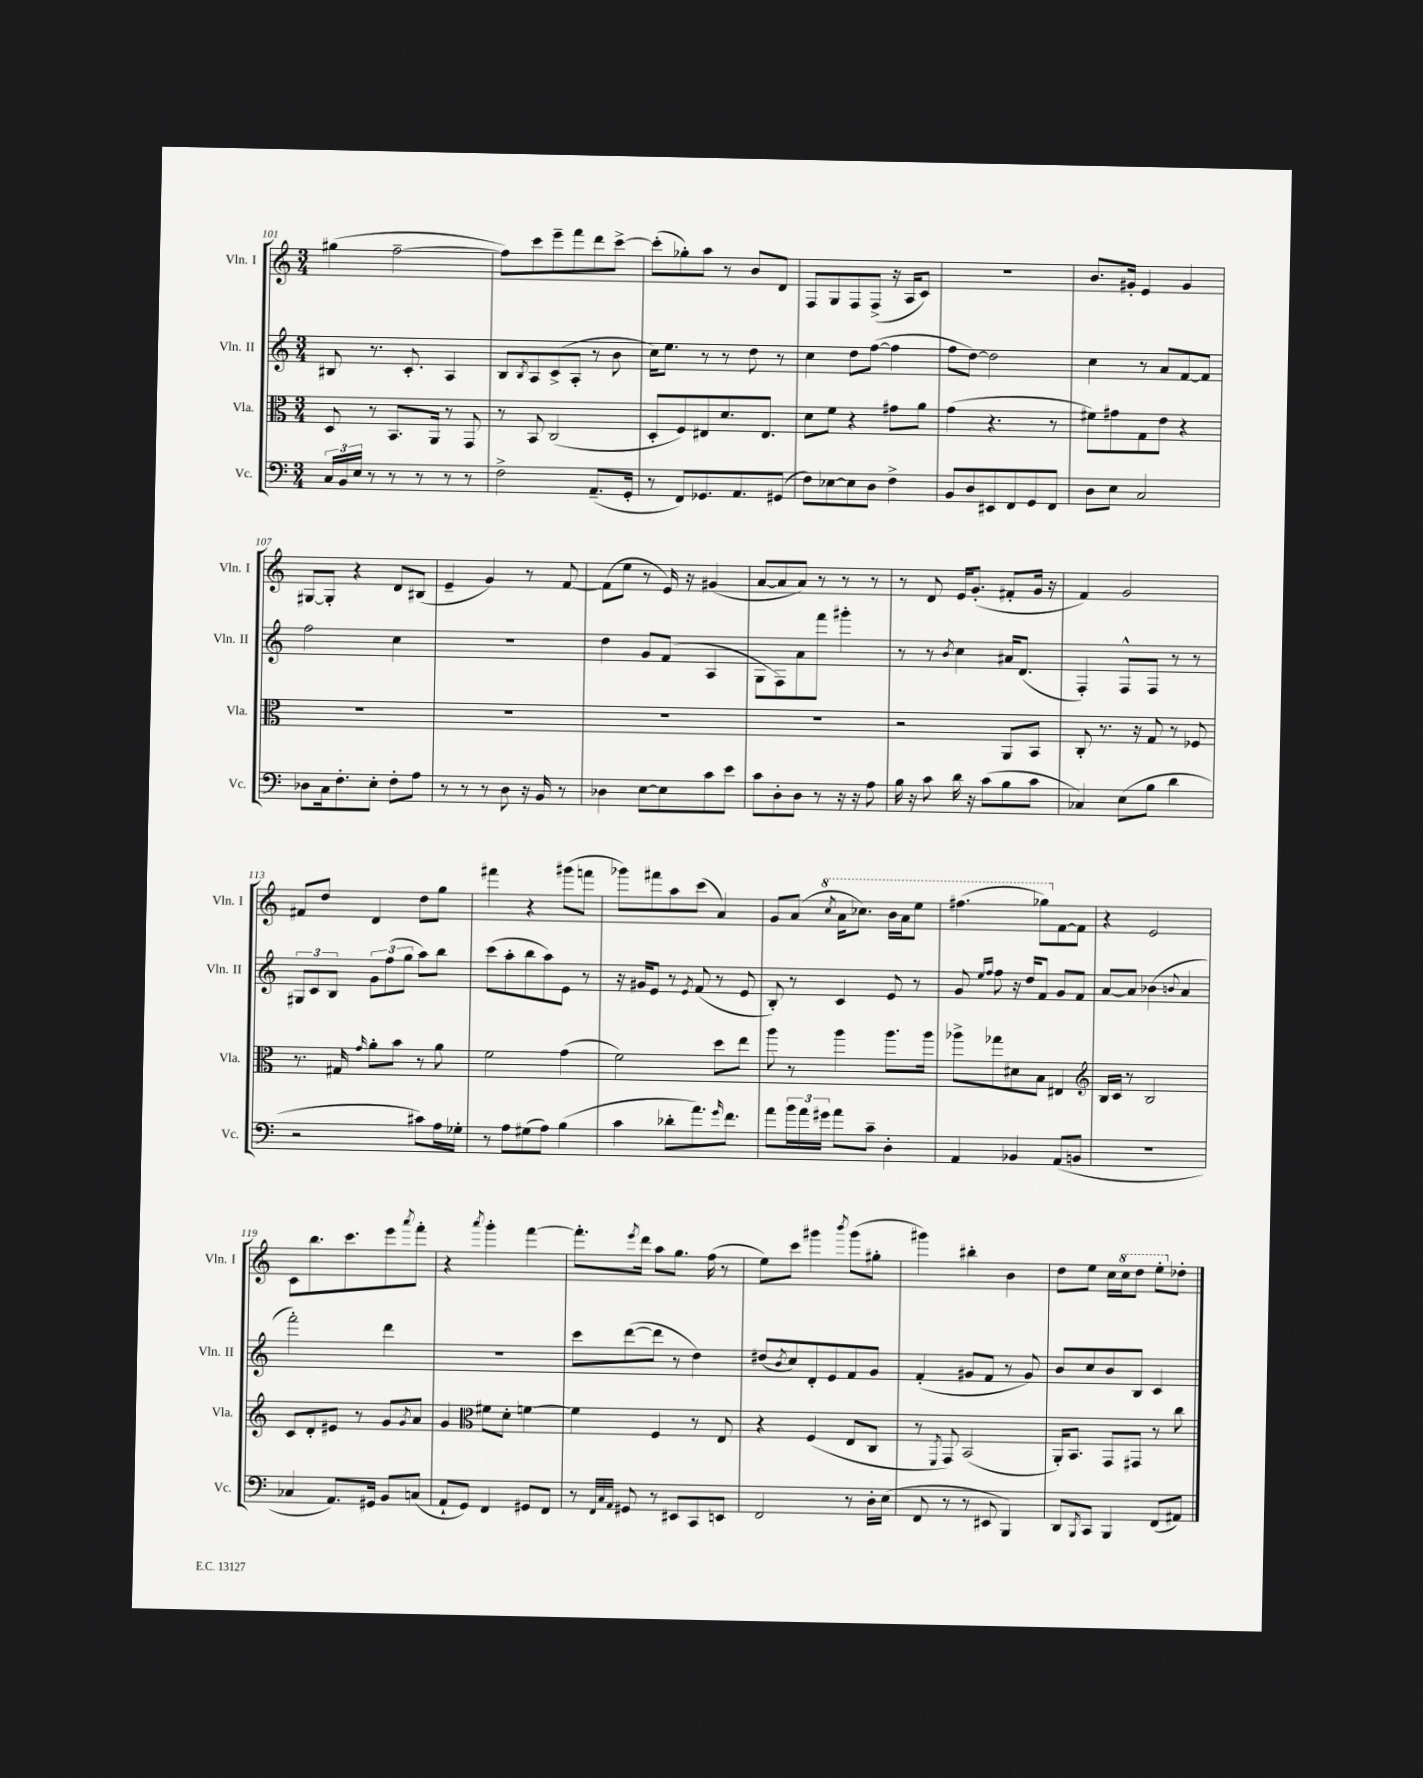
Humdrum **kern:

**kern	**kern	**kern	**kern
*staff4	*staff3	*staff2	*staff1
*clefF4	*clefC3	*clefG2	*clefG2
*k[]	*k[]	*k[]	*k[]
*M3/4	*M3/4	*M3/4	*M3/4
24C	8D	8B#	(4gg#
24BB	.	.	.
24E	.	.	.
8r	8r	8.r	.
8r	8.BB	.	[2ff~
.	.	8.c'	.
8r	.	.	.
.	16AA	.	.
8r	8r	4A	.
8r	8GG	.	.
=	=	=	=
2F^	8r	8B	8ff])
.	.	8qB	.
.	8BB	8A	8ccc
.	(2C	(8c^	8eee~
.	.	8A'	8fff
(8.AA~	.	8r	8ddd
.	.	8b	[8ccc^
16GG'	.	.	.
=	=	=	=
8r	8D'	16cc)	(8ccc']
.	.	8.ee	.
8FF)	8F)	.	8gg-')
8.GG-	8E#	8r	8aa
.	8.d	8r	8r
8.AA	.	.	.
.	.	8dd	8b
.	8.E#	.	.
(8GG#	.	8r	8d
=	=	=	=
8F)	8d	4cc	8F
[8E-	8f	.	8G
8E-]	4r	8dd	8F
8D	.	([8ff	(8F^
4F^	8g#	4ff]	16r
.	.	.	16A
.	8a	.	8c)
=	=	=	=
8BB	(4g	8ff	2.r
8D	.	[8dd)	.
8EE#	4.r	2dd]	.
8FF	.	.	.
8GG	.	.	.
8FF	8r	.	.
=	=	=	=
8D	8f#)	4cc	8.b
8E	8g#	.	.
.	.	.	16g#'
2C	8G	8r	4e
.	8e	8a	.
.	4r	[8f	4g#
.	.	8f]	.
=	=	=	=
8D-	2.r	2ff	[8G#
16C	.	.	8G#']
8.F'	.	.	.
.	.	.	4r
8E'	.	.	.
8F'	.	4cc	8d
8A	.	.	(8B#
=	=	=	=
8r	2.r	2.r	4e~
8r	.	.	.
8r	.	.	4g)
8D	.	.	.
16r	.	.	8r
16BB	.	.	.
8r	.	.	[8f
=	=	=	=
4D-	2.r	4dd	(8f]
.	.	.	8ee
[8E	.	8g	8r
8E]	.	(8f	16e)
.	.	.	16r
8c	.	4A	(4g#
8e	.	.	.
=	=	=	=
8c	2.r	8G	[8a
8D'	.	8F)	8a]
8D	.	8a	8a)
8r	.	8fff	8r
16r	.	4ggg#'	8r
16r	.	.	.
8A	.	.	8r
=	=	=	=
16B	2r	8r	8r
16r	.	.	.
8c	.	8r	8d
.	.	8qb	.
16d	.	4cc	16e
16r	.	.	(8.g'
(8c	.	.	.
8B	8AA	16a#	8f#'
.	.	(8.d	.
8c	8BB	.	16g
.	.	.	16r
=	=	=	=
4C-)	8C'	4F')	4f)
.	8.r	.	.
(8E	.	8F^^	2g
.	16r	.	.
8B	8G	8F	.
4d	8r	8r	.
.	8F-	8r	.
=	=	=	=
2r	8.r	12G#	8f#
.	.	12c	.
.	.	.	8dd
.	.	12B	.
.	16G#	.	.
.	16qqg	.	.
.	8a'	12g	4d
.	.	(12ff	.
.	8b	.	.
.	.	12gg	.
8c#)	8r	8aa)	8dd
16A	8a	8bb	8gg
16G-'	.	.	.
=	=	=	=
8r	2f	(8ccc	4fff#
8A	.	8aa'	.
(8G#	.	8bb	4r
8A)	.	8aa)	.
(4B	(4g	8e	(8ggg#
.	.	8r	8fff
=	=	=	=
4c	2f)	16r	8ggg-)
.	.	16g#	.
.	.	8e	8fff#
8d-'	.	8r	8aa
.	.	8qe	.
8.a)	.	(8f	(8ccc
.	8dd	8r	4a)
16qqg	.	.	.
8.f	.	.	.
.	8ee	8e	.
=	=	=	=
8a	8aa	8B')	8g
24b	8r	8r	(8a
24a	.	.	.
24g#	.	.	.
.	.	.	8qccc
8a	4aa	4c	16aa
.	.	.	8.ccc-)
8c~	.	.	.
4D'	8.aa	8e	16bb
.	.	.	16aa
.	.	8r	8eee
.	16aa	.	.
=	=	=	=
4AA	8aa-^	8g	(4.fff#
.	.	16qqee	.
.	.	16qqff	.
.	8gg-	8ff	.
4BB-	8d#	16r	.
.	.	16dd	.
.	8B	8f	8ggg-)
(8AA	4E#	8g	[8f
8BB	.	8f	8f]
=	=	=	=
*	*clefG2	*	*
2.r	16B	[8a	4r
.	16c	.	.
.	8r	8a]	.
.	2B	(4b-	2e
.	.	8qqb	.
.	.	4a	.
=	=	=	=
4C-	8c	2fff')	8c
.	8d'	.	8.bb
8.AA)	8e#	.	.
.	.	.	8.ccc
.	8r	.	.
16GG#	.	.	.
8BB	8g	4ddd	8eee
.	8qg	.	8qaaa
(8C	8a	.	8fff'
=	=	=	=
8AA`	4g	2.r	4r
8GG)	.	.	.
*	*clefC3	*	*
.	.	.	8qaaa
4FF	8f#	.	4ggg'
.	8d'	.	.
8GG#	[4f	.	[4fff
8FF	.	.	.
=	=	=	=
8r	4f]	8ccc	8.fff']
32qqFF	.	.	.
32qqC	.	.	.
32qqAA	.	.	.
8GG#	.	([8ddd	.
.	.	.	8qeee
.	.	.	16ddd
8r	4F	8ddd]	8aa
8EE#	.	8r	8.gg
8CC	8r	4dd)	.
.	.	.	(16ff
8EE	8E	.	8r
=	=	=	=
2FF	4r	(8dd#	8ee)
.	.	8qb	.
.	.	8cc)	8ccc
.	(4F	8d'	4ggg#
.	.	8e	.
.	.	.	8qbbb
8r	8E	8f	(8ggg#
16D'	8C	8g	8gg#'
(16E	.	.	.
=	=	=	=
8FF	8r	(4f'	4ggg#)
.	8qFF	.	.
8r	8GG)	.	.
8r	(2BB	8g#	4bb#'
8EE#	.	8f	.
4BBB)	.	8r	4b
.	.	8g#)	.
=	=	=	=
8DD	16AA')	8b	8dd
.	8.BB	.	.
8qBBB	.	.	.
8CC	.	8cc	8ee
4BBB	8GG	8b	16cc
.	.	.	16ccc
.	8GG#	8B	8ddd
(8FF	8r	4c	8eee'
8AA#)	8cc	.	8dd-'
==	==	==	==
*-	*-	*-	*-
